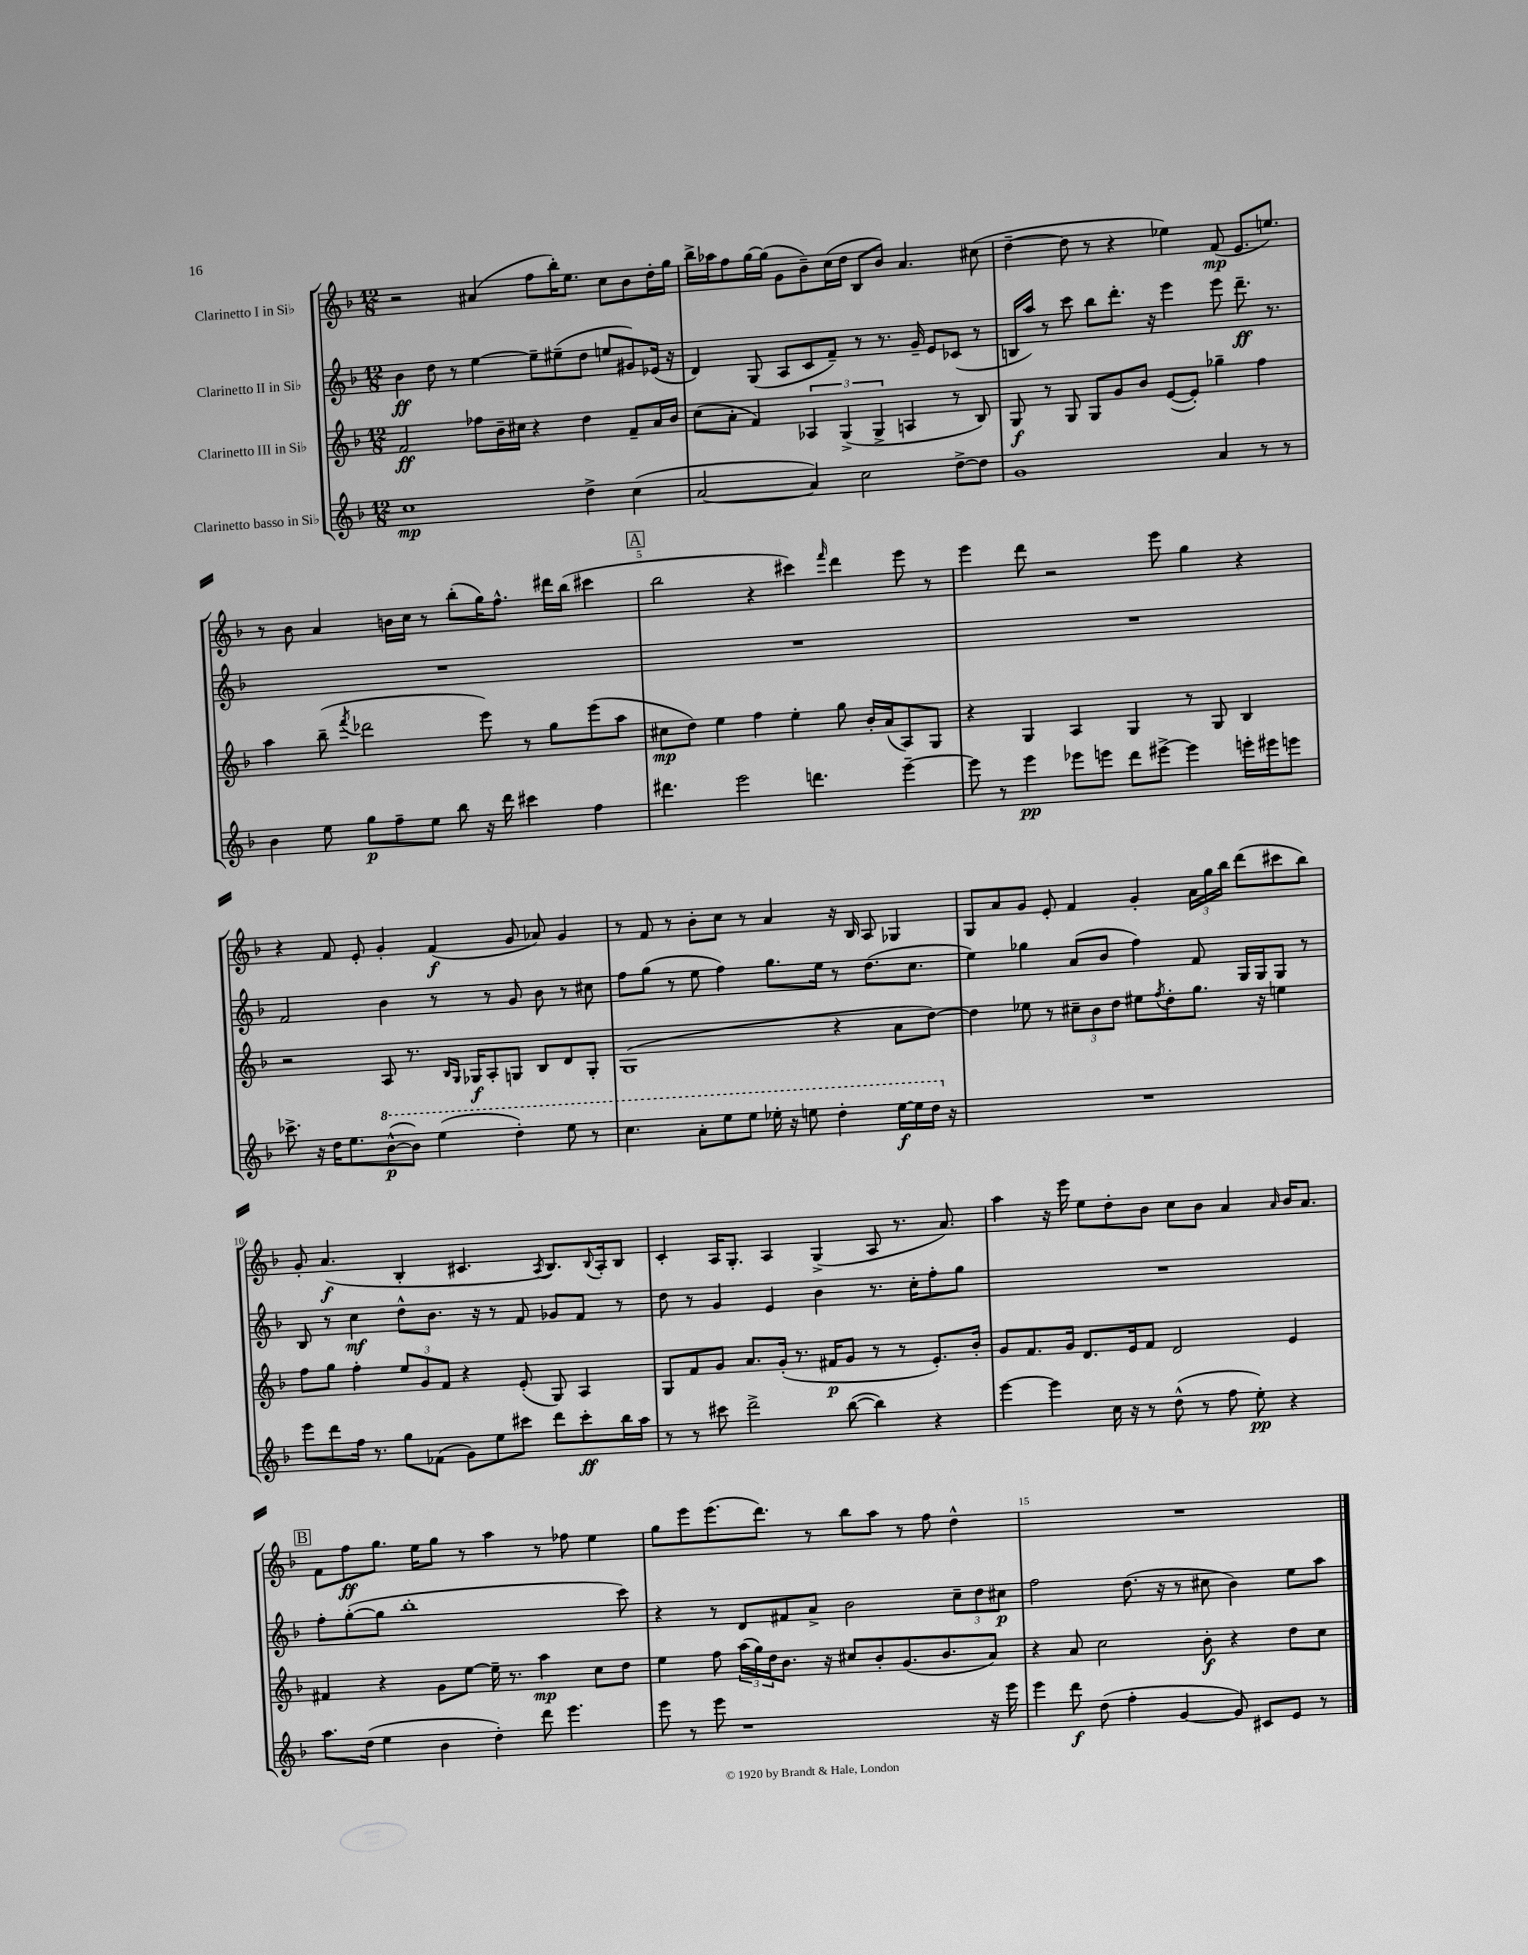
<<
\new StaffGroup <<
\new Staff = "s0" \with { instrumentName = "Clarinetto I in Sib" } {
    \clef treble \key f \major \numericTimeSignature \time 12/8
    r2 ais'4( f''8 bes''16-.) e''8. c''8 bes'8 d''16-. g''16 |
    bes''16-> aes''16 f''8 g''16~ g''16( g'8 bes'8--) c''16( d''16 bes8 bes'8) a'4. cis''8( |
    d''4~-- d''8 r8 r4 ees''4) f'8\mp( e'8. e''8.) |
    r8 bes'8 a'4 b'16 c''16 r8 bes''8-.( g''16) f''8.-^ dis'''16 bes''16( cis'''4 |
    \mark \markup { \box "A" } bes''2 r4 cis'''4) \grace { f'''16 } d'''4 e'''8 r8 |
    e'''4 d'''8 r2 e'''8 g''4 r4 |
    r4 f'8 e'8-. g'4-. f'4\f( g'8 aes'8) g'4 |
    r8 f'8 r8 bes'8-. c''8 r8 a'4 r16 bes16 a8 ges4 |
    g8 a'8 g'8 e'8-. f'4 g'4-. \tuplet 3/2 { a'16 g''16 bes''16 } d'''8( cis'''8 bes''8) |
    g'8-. a'4.\f( bes4-. cis'4. \acciaccatura { a8 } bes8.) \appoggiatura { bes8 } a16-. bes8 |
    c'4-. a16 g8.-. a4 g4->( a8 r8. a'8.) |
    a''4 r16 e'''16 e''8 d''8-. bes'8 c''8 bes'8 a'4 \grace { a'16 } bes'16 a'8. |
    \mark \markup { \box "B" } f'8 f''8\ff g''8. e''16 g''8 r8 a''4 r8 fes''8 e''4 |
    g''8 e'''8 e'''8.( d'''8.) r8 bes''8 a''8 r8 f''8 d''4-^ |
    R1. \bar "|." |
}
\new Staff = "s1" \with { instrumentName = "Clarinetto II in Sib" } {
    \clef treble \key f \major \numericTimeSignature \time 12/8
    bes'4\ff d''8 r8 e''4~ e''8-- eis''8--( d''8 e''8 gis'8) ees'16( r16 |
    d'4) g8( a8 c'8 f'8--) r8 r8. g'16-- e'8 ces'8( r8 |
    b16 a''16) r8 c'''8 bes''8 d'''8.-. r16 e'''4 e'''8 d'''8.--\ff r8. |
    R1. |
    \mark \markup { \box "A" } R1. |
    R1. |
    f'2 bes'4 r8 r8 g'8 bes'8 r8 cis''8 |
    f''8 g''8( r8 e''8 f''4) g''8. e''16 r8 d''8.( c''8. |
    e''4) ges''4 a'8( bes'8 f''4) f'8 g16 g16 g8 r8 |
    bes8 r8 c''4\mf d''8-^ bes'8. r16 r8 f'8 ges'8 f'8 r8 |
    d''8 r8 g'4 e'4 bes'4 r8. c''16-. f''8-. g''8 |
    R1. |
    \mark \markup { \box "B" } f''8-. g''8~-.( g''8 bes''1-. c'''8) |
    r4 r8 d'8 fis'8 a'8-> bes'2 \tuplet 3/2 { c''8-- d''8 cis''8\p } |
    f''2 d''8.( r16 r8 cis''8 bes'4) e''8 a''8 \bar "|." |
}
\new Staff = "s2" \with { instrumentName = "Clarinetto III in Sib" } {
    \clef treble \key f \major \numericTimeSignature \time 12/8
    f'2\ff fes''8 bes'16-- cis''16 r4 d''4 f'8-- a'16 bes'16 |
    c''8( a'8-. f'4) \tuplet 3/2 { aes4 g4->( g4-> } a4 r8 bes8) |
    g8\f r8 g8 g8 g'8 bes'8 e'8~( e'8-.) ges''4-- f''4 |
    a''4 bes''8--( \acciaccatura { f'''8 } des'''2 e'''8) r8 g''8 e'''8( a''8 |
    \mark \markup { \box "A" } cis''8\mp d''8) e''4 f''4 e''4-. g''8 bes'16-. a'16( a8) g8 |
    r4 g4 a4 g4 r8 g8 bes4 |
    r2 a8 r8. \grace { bes16 g16 } ges16\f a8-. g8 bes8 d'8 g8-. |
    g1( r4 a'8 d''8~) |
    d''4 ees''8 r8 \tuplet 3/2 { cis''8-- bes'8 d''8 } eis''8 \acciaccatura { f''8 } d''8-. g''8. r16 e''4 |
    f''8 g''8 f''4-. \tuplet 3/2 { e''8 g'8 f'8 } r4 e'8-.( g8) a4 |
    g8 f'8 g'8 a'8. g'16-.( r8. fis'16\p g'8 r8 r8 e'8.-.) bes'16-. |
    g'8 f'8. g'16 d'8. e'16 f'8 d'2 e'4 |
    \mark \markup { \box "B" } fis'4 r4 g'8 e''8~ e''16-- r8. a''4\mp c''8 d''8 |
    e''4 f''8 \tuplet 3/2 { a''16( g''16) d''16 } bes'8. r16 cis''8 bes'8-. g'8.( bes'8. a'8) |
    r4 a'8 c''2 bes'8-.\f r4 d''8 c''8 \bar "|." |
}
\new Staff = "s3" \with { instrumentName = "Clarinetto basso in Sib" } {
    \clef treble \key f \major \numericTimeSignature \time 12/8
    c''1\mp d''4-> c''4( |
    a'2~ a'4) c''2 d''8~-> d''8 |
    g'1 a'4 r8 r8 |
    bes'4 e''8 g''8\p f''8-- e''8 bes''8 r16 d'''16 cis'''4 f''4 |
    \mark \markup { \box "A" } dis'''4. e'''2 d'''4. e'''4~-- |
    e'''8 r8 e'''4\pp ees'''8 e'''8 d'''8 eis'''8~-> eis'''4 e'''16-. eis'''16 e'''8 |
    ces'''8.-> r16 d''16 e''8. \ottava #1 bes''8~-^\p( bes''8) e'''4( d'''4-.) e'''8 r8 |
    c'''4. a''8-. e'''8 e'''8 ees'''16-. r16 e'''8 d'''4-. e'''16~\f e'''16 d'''16 \ottava #0 r16 |
    R1. |
    e'''8 d'''8 f''16 r8. g''8 fes'8( g'8) e''8 cis'''8 d'''8 cis'''8-.\ff bes''16 a''16 |
    r8 r8 cis'''8 d'''2-> bes''8~( bes''4) r4 |
    e'''4~ e'''4 c''16 r16 r8 d''8-^( r8 f''8 e''8-.\pp) r4 |
    \mark \markup { \box "B" } a''8. d''16( e''4 bes'4 d''4-.) d'''8 e'''4. |
    e'''8 r8 e'''8 r1 r16 e'''16 |
    e'''4 d'''8\f d''8( f''4-. g'4~ g'8) cis'8 e'8 r8 \bar "|." |
}
>>
>>
\layout { \context { \Score \override BarNumber.break-visibility = ##(#f #t #t) barNumberVisibility = #(every-nth-bar-number-visible 5) } }
